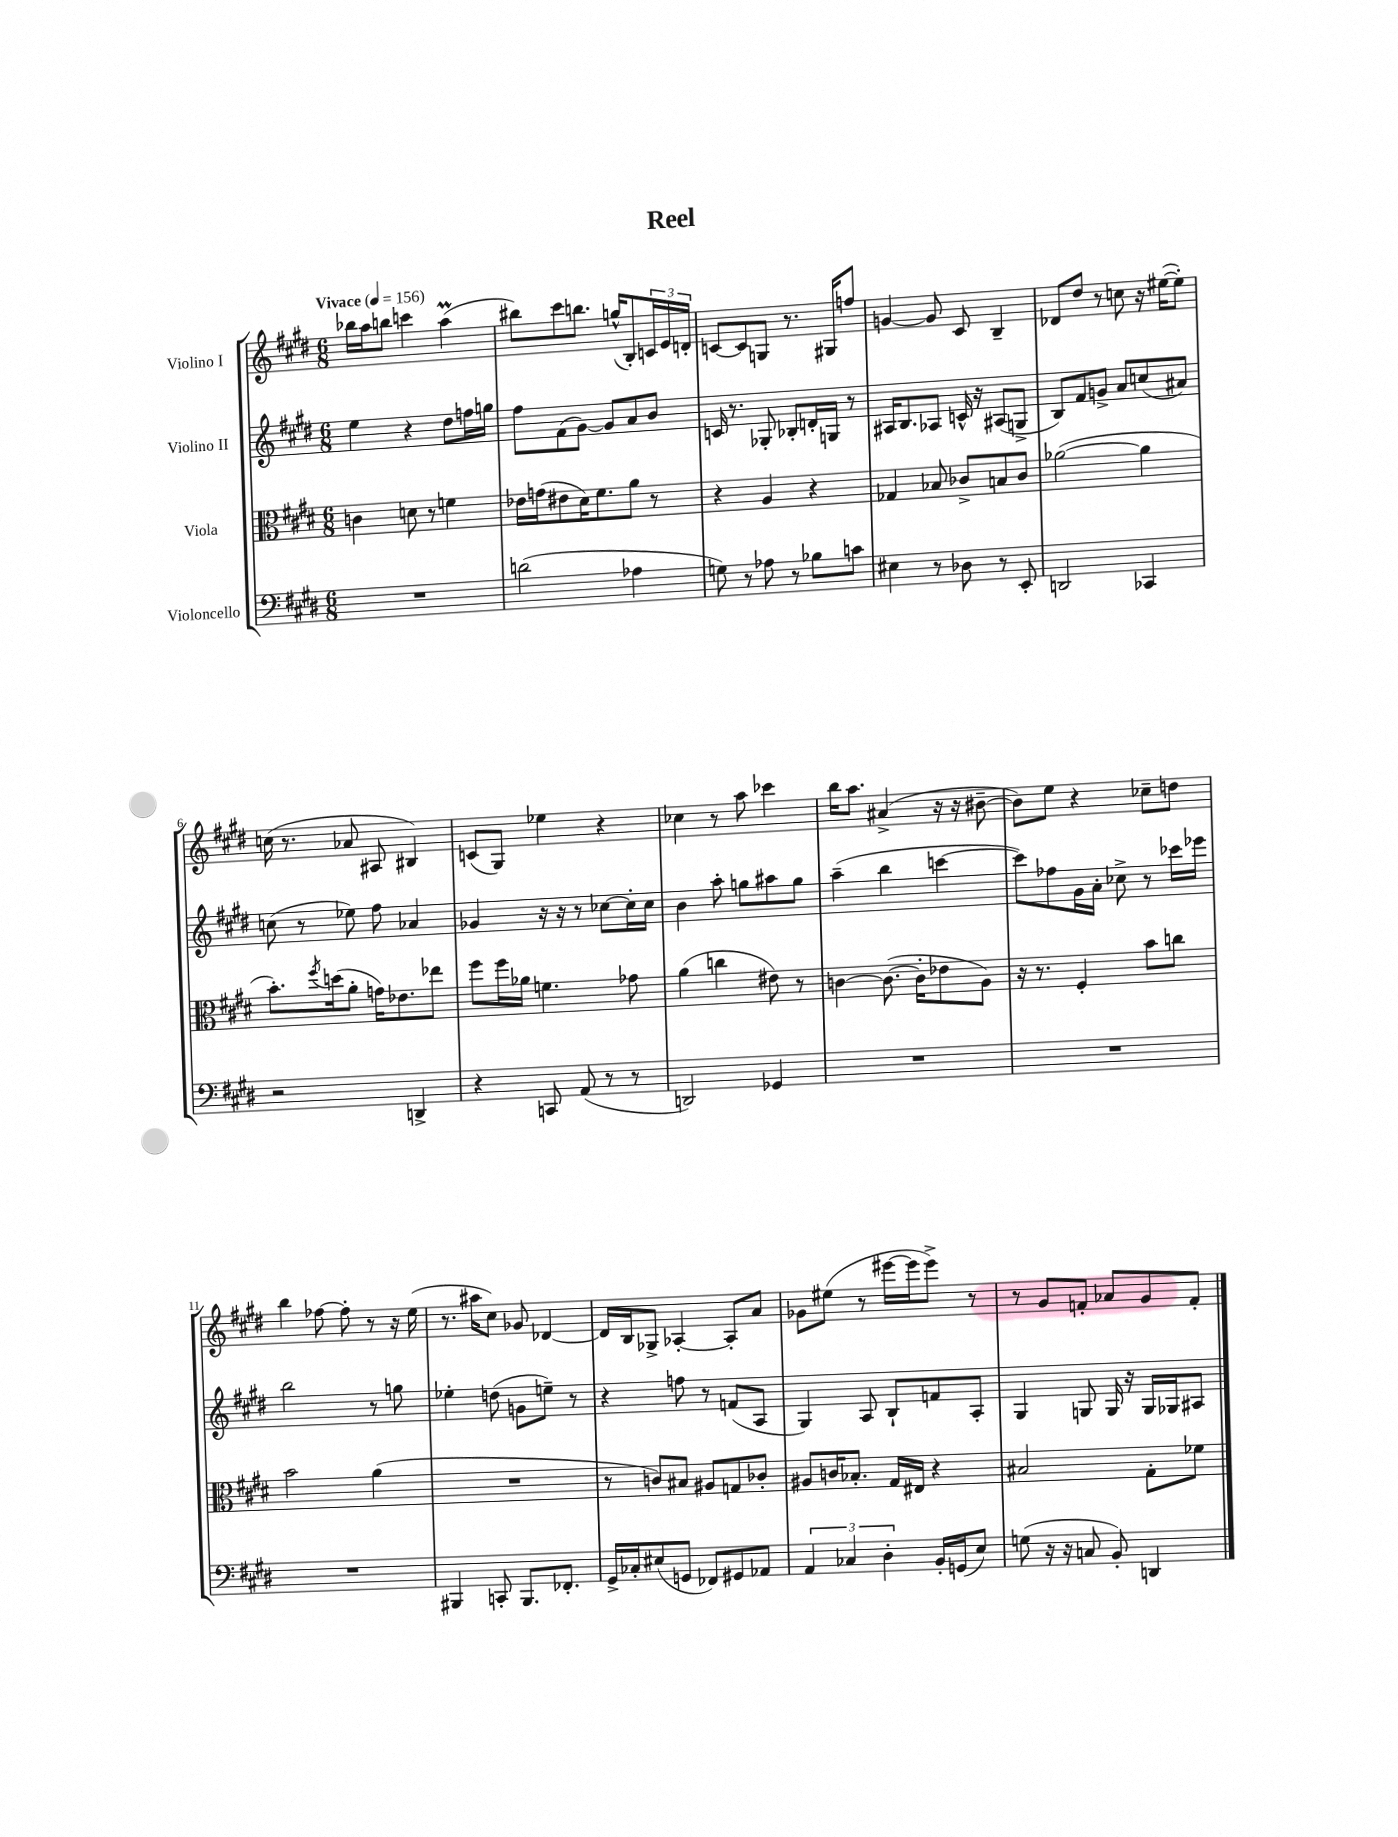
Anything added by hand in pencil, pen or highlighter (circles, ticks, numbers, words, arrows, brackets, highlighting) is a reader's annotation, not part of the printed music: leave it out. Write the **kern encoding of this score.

**kern	**kern	**kern	**kern
*part4	*part3	*part2	*part1
*staff4	*staff3	*staff2	*staff1
*I"Violoncello	*I"Viola	*I"Violino II	*I"Violino I
*clefF4	*clefC3	*clefG2	*clefG2
*k[f#c#g#d#]	*k[f#c#g#d#]	*k[f#c#g#d#]	*k[f#c#g#d#]
*M6/8	*M6/8	*M6/8	*M6/8
*MM156	*MM156	*MM156	*MM156
=1	=1	=1	=1
!	!	!	!LO:TX:a:B:t=Vivace
2.r	4cn\	4ee\	16bb-X\LL
.	.	.	16aa\J
.	.	.	8bbn\J
.	8dn\	4r	4cccn\
.	8r	.	.
.	4fn\	8dd#\L	(4aaM\
.	.	16ffn\L	.
.	.	16ggn\JJ	.
=2	=2	=2	=2
(2dn\	16e-X\LL	8ff#\L	8bb#X\L)
.	(16gn\J	.	.
.	8e#X\	(8f#\	8ccc#\
.	16d#\K)	[8g#\J)	8.bbn\J
.	8.f#\	.	.
.	.	8g#/L]	.
.	.	.	(16ggn^^/KL
4A-X\	8a\J	8a/	8B'/)
.	8r	8b/J	24cn/L
.	.	.	24e/
.	.	.	24dn'/JJ
=3	=3	=3	=3
8Gn\)	4r	16cn/	[8cn/L
.	.	8.r	.
8r	.	.	8c/]
8A-X\	4A/	8G-X'/	8Gn/J
8r	.	8B-X'/L	8.r
8B-X\L	4r	16dn'/L	.
.	.	16Gn/JJ	16G#X/KL
8cn\J	.	8r	8ffn/J
=4	=4	=4	=4
4E#X\	4G-X/	16A#X/KL	[4gn/
.	.	8.B/	.
8r	8B-X/	8A-X/J	8g/]
8D-X\	8c-X^/L	16cn^^/	8c#/
.	.	16r	.
8r	8Bn/	(8A#X/L	4B~/
8EE'/	8c-/J	8Gn^/J	.
=5	=5	=5	=5
2DDn/	([2a-X\	8B/L)	8d-X/L
.	.	8f#/	8dd#/J
.	.	8gn^/J	8r
.	.	8a/L	8ccn\
4CC-X/	4a-\]	(8ccn/	16r
.	.	.	([16ee#X\KL
.	.	8a#X/J)	8ee#'\J])
!!LO:LB:g=z
=6	=6	=6	=6
2r	8.b'\L)	(8ccn\	(16ccn\
.	.	.	8.r
.	.	8r	.
.	8qff#/	.	.
.	(16ddn\k	.	.
.	8a'\J	8ee-X\)	8a-X/
.	16gn\KL)	8ff#\	8A#X/
.	8.e-X\	.	.
4DDn^/	.	4a-X/	4B#X/)
.	8ee-X\J	.	.
=7	=7	=7	=7
4r	8ff#\L	4g-X/	(8cn/L
.	16ff#\L	.	8G#/J)
.	16a-X\JJ	.	.
8CCn/	4.fn\	16r	4ee-X\
.	.	16r	.
(8AA/	.	8r	.
8r	.	[8cc-X\L	4r
8r	8g-X\	16cc-'\L]	.
.	.	16cc-\JJ	.
=8	=8	=8	=8
2DDn/)	(4a\	4b\	4cc-X\
.	4ccn\	8aa'\	8r
.	.	8ggn\L	8aa\
4GG-X/	8e#X\)	8aa#X\	4ccc-X\
.	8r	8gg\J	.
=9	=9	=9	=9
2.r	[4cn\	(4aa~\	16bb\KL
.	.	.	8.aa\J
.	(8.c\_	4bb\	(4a#X^/
.	16c'\KL]	.	.
.	8e-X\	[4cccn\	16r
.	.	.	16r
.	8A\J)	.	[8b#X~\
=10	=10	=10	=10
2.r	16r	8ccc\L])	8b#\L])
.	8.r	.	.
.	.	8ff-X\	8ee\J
.	4F#'/	16g#\L	4r
.	.	16a'\JJ	.
.	.	8cc-X^\	.
.	8b\L	8r	8cc-X~\L
.	8ccn\J	16ccc-X\LL	8ddn\J
.	.	16eee-X\JJ	.
!!LO:LB:g=z
=11	=11	=11	=11
2.r	2b\	2bb\	4bb\
.	.	.	[8ff-X\
.	.	.	8ff-'\]
.	(4a\	8r	8r
.	.	8ggn\	16r
.	.	.	(16ee\
=12	=12	=12	=12
4BBB#X/	2.r	4ee-X'\	8.r
.	.	.	16aa#X\KL
8CCn'/	.	(8ddn\	8cc#\J)
8.BBB#/L	.	8gn\L	8g-X/
.	.	8een~\J)	[4d-X/
8.FF-X'/J	.	.	.
.	.	8r	.
=13	=13	=13	=13
16GG#^/LL	8r	4r	16d-/LL]
16C-X'/J	.	.	16B/J
(8E#X/	8cn/L)	.	8G-X^/J
8GGn/J	8B#X/J	8ffn\	[4A-X'/
8FF-X/L)	8A#X/L	8r	.
8GG#X/	8Gn/	(8fn/L	8A-'/L]
8AA-X/J	8c-X'/J	8A/J	8a/J
=14	=14	=14	=14
6AA/	8A#X/L	4G#/)	8g-X\L
.	16cn/K	.	(8ee#X\J
6C-X/	.	.	.
.	8.B-X'/J	.	.
.	.	8A/	8r
6D#'\	.	.	.
.	16G#/LL	8B`/L	[16eee#X\LL
.	16E#X/JJ	.	16eee#\J]
16BB'/LL	4r	8fn/	8eee#^\J)
(16GGn/J	.	.	.
8E/J)	.	8A'/J	8r
=15	=15	=15	=15
(8Gn\	2B#X/	4G#/	8r
16r	.	.	8g#/L
16r	.	.	.
8Cn/	.	8Gn/	8fn'/J
8BB'/)	.	16G/	8a-X/L
.	.	16r	.
4DDn/	8G#'\L	16G/LL	8g#/
.	.	16G-X/J	.
.	8f-X\J	8A#X/J	8f'/J
==	==	==	==
*-	*-	*-	*-
